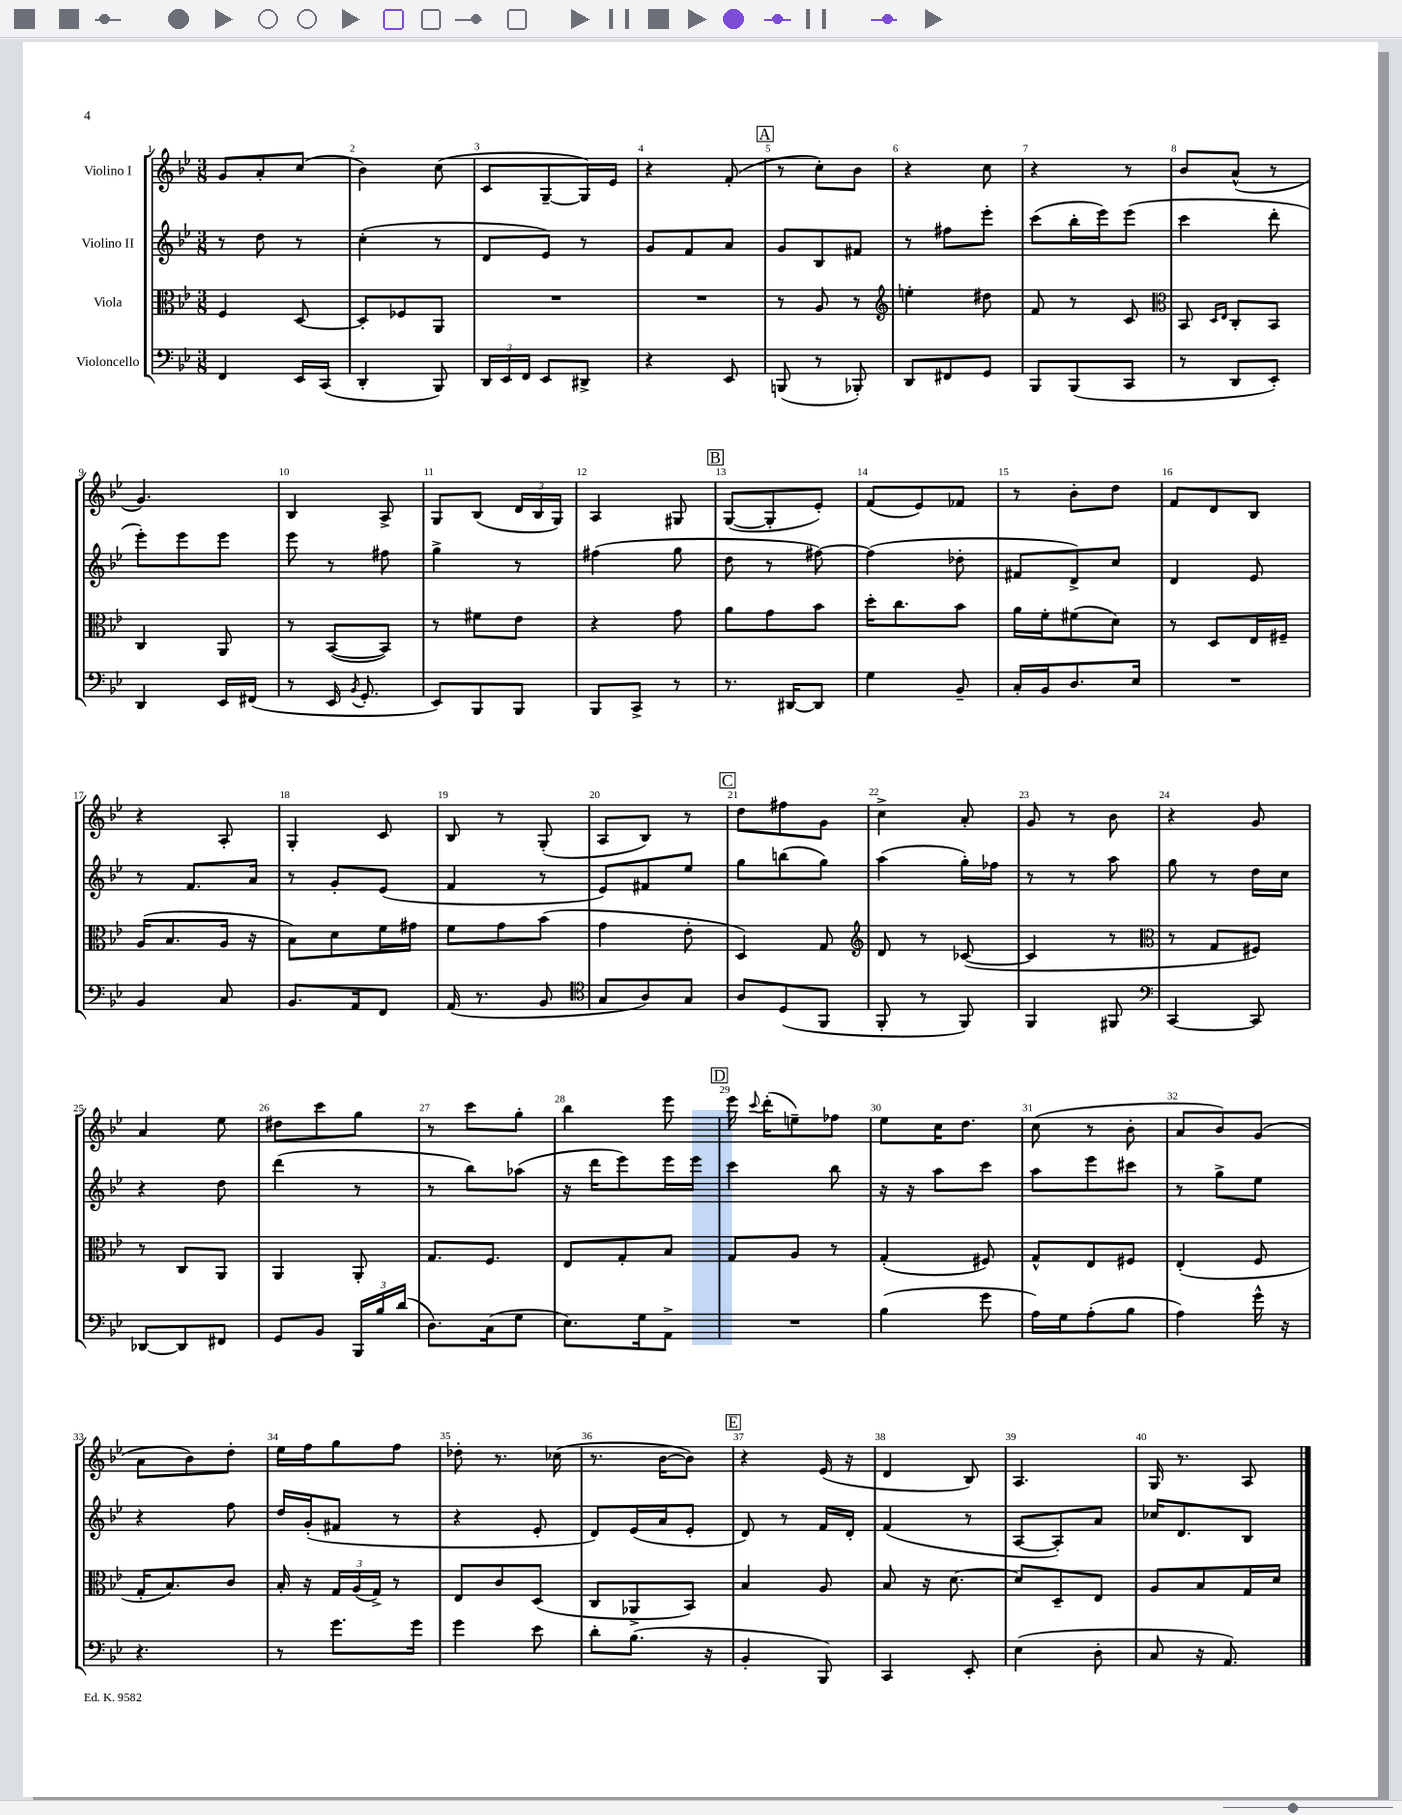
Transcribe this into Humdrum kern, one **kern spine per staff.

**kern	**kern	**kern	**kern
*staff4	*staff3	*staff2	*staff1
*clefF4	*clefC3	*clefG2	*clefG2
*k[b-e-]	*k[b-e-]	*k[b-e-]	*k[b-e-]
*M3/8	*M3/8	*M3/8	*M3/8
4FF	4F	8r	8g
.	.	8dd	8a'
16EE-	[8D	8r	(8cc
(16CC	.	.	.
=	=	=	=
4DD'	8D']	(4cc'	4b-)
.	8F-	.	.
8BBB-)	8AA	8r	(8cc
=	=	=	=
24DD	4.r	8d	8c
24EE-	.	.	.
24FF	.	.	.
8EE-	.	8e-)	[8G~
8DD#^	.	8r	16G])
.	.	.	16e-
=	=	=	=
4r	4.r	8g	4r
.	.	8f	.
8EE-	.	8a	(8f'
=	=	=	=
(8BBB	8r	8g	8r
8r	8A	8B-	8cc')
8BBB-')	8r	8f#	8b-
=	=	=	=
*	*clefG2	*	*
8DD	4ee'	8r	4r
8FF#	.	8ff#	.
8GG	8dd#	8eee-'	8cc
=	=	=	=
8BBB-	8f	(8ccc	4r
(8BBB-	8r	16bb-'	.
.	.	16eee-)	.
8CC	8c	(8eee-	8r
=	=	=	=
*	*clefC3	*	*
8r	8BB-	4ccc	8b-
.	16qqD	.	.
.	16qqE-	.	.
8DD	8C'	.	(8a^^
8EE-')	8BB-	8ddd'	8r
=	=	=	=
4DD	4C	8eee-')	4.g)
.	.	8eee-	.
16EE-	8AA	8eee-	.
(16FF#	.	.	.
=	=	=	=
8r	8r	8eee-	4B-
16EE-	([8BB-	8r	.
8qBB-	.	.	.
8.GG'	.	.	.
.	8BB-])	8ff#	8A^
=	=	=	=
8EE-)	8r	4gg^	8G
8BBB-	8f#	.	(8B-
8BBB-	8e-	8r	24d
.	.	.	24B-
.	.	.	24G)
=	=	=	=
8BBB-	4r	(4ff#	4A
8CC^	.	.	.
8r	8g	8gg	8G#
=	=	=	=
8.r	8a	8dd	([8G
.	8g	8r	8G']
[16DD#	.	.	.
8DD#]	8b-	[8ff#)	8e-')
=	=	=	=
4G	16dd'	(4ff#]	(8f
.	8.cc	.	.
.	.	.	8e-)
8BB-~	8b-	8dd-'	8f-
=	=	=	=
16C'	16a	8f#	8r
16BB-	16f'	.	.
8.D	(8f#	8d^)	8b-'
.	8d)	8cc	8dd
16E-	.	.	.
=	=	=	=
4.r	8r	4d	8f
.	8D	.	8d
.	16E-	8e-	8B-
.	16F#~	.	.
=	=	=	=
4BB-	(16A	8r	4r
.	8.B-	.	.
.	.	8.f	.
8C	16A	.	8A'
.	16r	16a	.
=	=	=	=
8.BB-	8B-)	8r	4G'
.	8d	8g'	.
16AA	.	.	.
8FF	16f	(8e-	8c
.	16g#	.	.
=	=	=	=
(16AA	8f	4f	8B-
8.r	.	.	.
.	8g	.	8r
8BB-	(8b-	8r	(8G'
=	=	=	=
*clefC4	*	*	*
8G	4g	8e-)	8A
8A)	.	8f#	8B-)
8G	8e-'	8ee-	8r
=	=	=	=
8A	4D)	8gg	8dd
(8D	.	(8bb	8ff#
8FF	8G	8gg)	8g
=	=	=	=
*	*clefG2	*	*
8FF'	8d	(4aa	4cc^
8r	8r	.	.
8FF)	([8c-	16gg')	8a'
.	.	16ff-	.
=	=	=	=
4FF	4c-]	8r	8g
.	.	8r	8r
8FF#	8r	8aa	8b-
=	=	=	=
*clefF4	*clefC3	*	*
[4CC	8r	8gg	4r
.	8G	8r	.
8CC]	8F#)	16dd	8g
.	.	16cc	.
=	=	=	=
[8DD-	8r	4r	4a
8DD-]	8C	.	.
8FF#	8AA	8dd	8ee-
=	=	=	=
8GG	4AA	(4ddd	8dd#
8BB-	.	.	8ccc
24BBB-	8AA'	8r	8gg
24B-	.	.	.
(24d	.	.	.
=	=	=	=
8.D)	8.G	8r	8r
.	.	8bb-)	8ccc
(16C	8.F	.	.
8G	.	(8aa-	8gg'
=	=	=	=
8.E-)	8E-	16r	4bb-
.	.	16ddd	.
.	8G'	8eee-)	.
16G	.	.	.
8AA^	8B-	16eee-	8eee-
.	.	16eee-	.
=	=	=	=
4.r	8G	4ccc	16eee-
.	.	.	8qqccc
.	.	.	(16ddd'
.	8A	.	8ee~)
.	8r	8bb-	8ff-
=	=	=	=
(4B-	(4G'	16r	8ee-
.	.	16r	.
.	.	8aa	16cc
.	.	.	8.dd
8g	8F#)	8ccc	.
=	=	=	=
16A)	8G^^	8aa	(8cc
16G	.	.	.
(8A'	8E-	8eee-	8r
8B-	8F#	8ccc#	8b-'
=	=	=	=
4A)	(4E-'	8r	8a
.	.	8gg^	8b-)
16g^^	8F	8ee-	(8g
16r	.	.	.
=	=	=	=
4.r	16G'	4r	8a
.	8.B-)	.	.
.	.	.	8b-)
.	8c	8ff	8dd'
=	=	=	=
8r	16B-'	16dd	16ee-
.	16r	(16g'	16ff
8.g	24G	8f#	8gg
.	(24A	.	.
.	24G^)	.	.
.	8r	8r	8ff
16g	.	.	.
=	=	=	=
4g	8E-	4r	8dd-'
.	8c	.	8.r
8e-	(8D	8e-'	.
.	.	.	(16cc-
=	=	=	=
8d'	8C	8d)	8.r
(8.B-	8AA-^	(16e-	.
.	.	16a	[16b-
.	8BB-)	8e-'	8b-])
16r	.	.	.
=	=	=	=
4BB-'	4B-	8d)	4r
.	.	8r	.
8BBB-)	8A	16f	(16e-
.	.	16d'	16r
=	=	=	=
4CC	8B-	(4f	4d
.	16r	.	.
.	[8.d	.	.
8EE-'	.	8r	8B-)
=	=	=	=
(4E-	8d]	[8A	4.A
.	8D~	8A'])	.
8D'	8E-	8a	.
=	=	=	=
8C	8A	16cc-	16G
.	.	8.d	8.r
16r	8B-	.	.
8.AA)	.	.	.
.	16G	8B-	8A
.	16d	.	.
==	==	==	==
*-	*-	*-	*-
